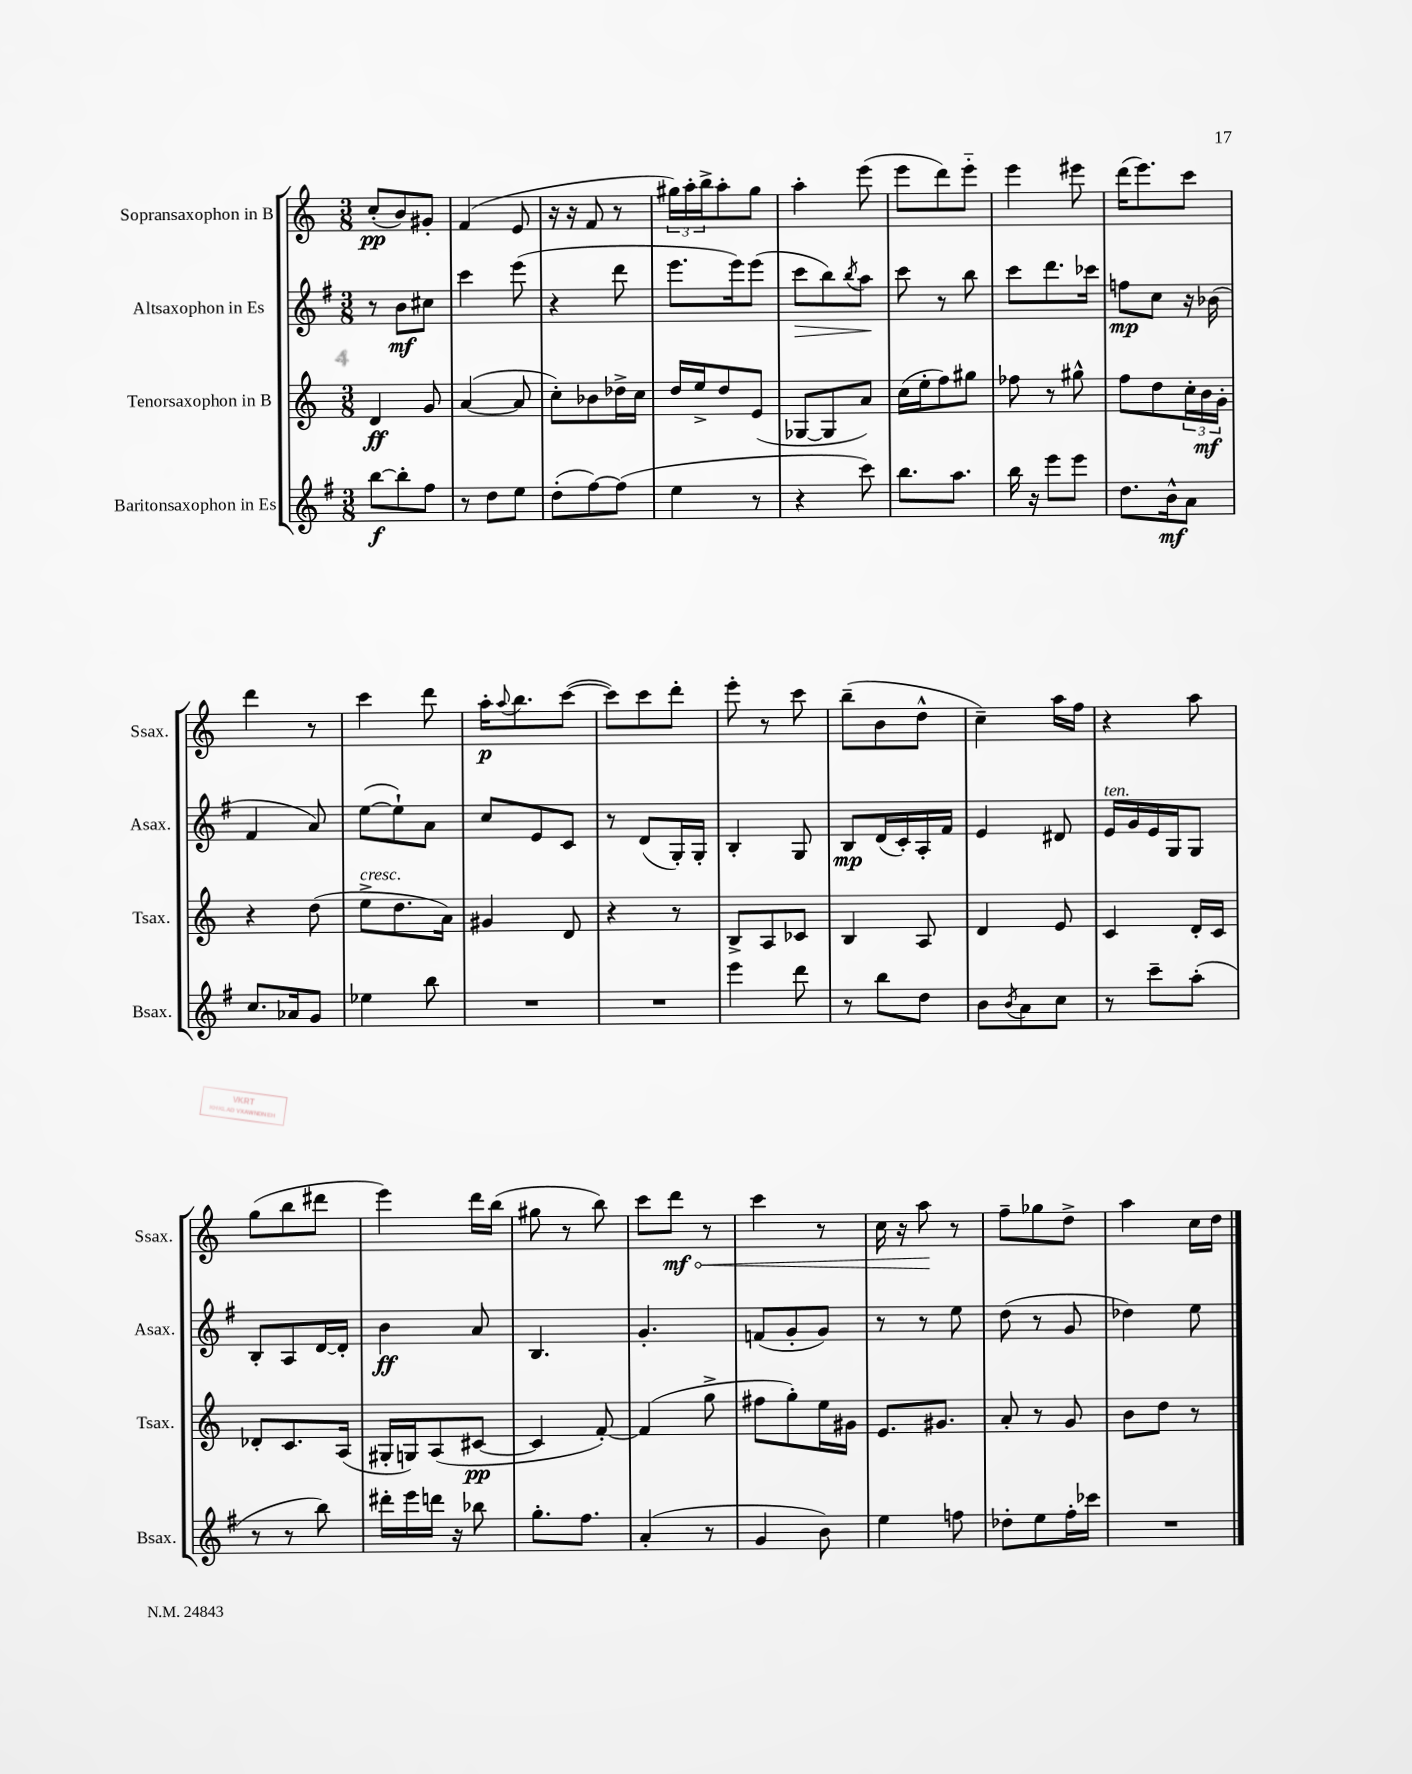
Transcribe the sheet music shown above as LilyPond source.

<<
\new StaffGroup <<
\new Staff = "s0" \with { instrumentName = "Sopransaxophon in B" shortInstrumentName = "Ssax." } {
    \clef treble \key c \major \numericTimeSignature \time 3/8
    c''8-.\pp( b'8) gis'8-. |
    f'4( e'8 |
    r16 r16 f'8 r8 |
    \tuplet 3/2 { gis''16) a''16-. b''16-> } a''8-. gis''8 |
    a''4-. e'''8( |
    e'''8 d'''8) e'''8-_ |
    e'''4 eis'''8 |
    d'''16( e'''8.) c'''8 |
    d'''4 r8 |
    c'''4 d'''8 |
    a''16-.\p \appoggiatura { a''8 } b''8. c'''8~( |
    c'''8) c'''8 d'''8-. |
    e'''8-. r8 c'''8 |
    b''8--( b'8 d''8-^ |
    c''4--) a''16 f''16 |
    r4 a''8 |
    g''8( b''8 dis'''8 |
    e'''4) d'''16 b''16( |
    gis''8 r8 b''8) |
    c'''8 \once \override Hairpin.circled-tip = ##t d'''8\mf\< r8 |
    c'''4 r8 |
    c''16 r16 a''8\! r8 |
    f''8-- ges''8 d''8-> |
    a''4 c''16 d''16 \bar "|." |
}
\new Staff = "s1" \with { instrumentName = "Altsaxophon in Es" shortInstrumentName = "Asax." } {
    \clef treble \key g \major \numericTimeSignature \time 3/8
    r8 b'8\mf cis''8 |
    c'''4 e'''8( |
    r4 d'''8 |
    e'''8. e'''16) e'''8( |
    c'''8\> b''8) \acciaccatura { b''8 } a''8\! |
    c'''8 r8 b''8 |
    c'''8 d'''8. ces'''16 |
    f''8\mp c''8 r16 bes'16( |
    fis'4 a'8) |
    e''8~( e''8-!) a'8 |
    c''8 e'8 c'8 |
    r8 d'8( g16-.) g16-. |
    b4-. g8 |
    b8\mp d'16( c'16-.) a16-. fis'16 |
    e'4 dis'8 |
    e'16^\markup { \italic "ten." } g'16 e'16 g16 g8 |
    b8-. a8 d'16~ d'16-. |
    b'4\ff a'8 |
    b4. |
    g'4.-. |
    f'8( g'8-. g'8) |
    r8 r8 e''8 |
    d''8( r8 g'8 |
    des''4) e''8 \bar "|." |
}
\new Staff = "s2" \with { instrumentName = "Tenorsaxophon in B" shortInstrumentName = "Tsax." } {
    \clef treble \key c \major \numericTimeSignature \time 3/8
    d'4\ff g'8 |
    a'4~( a'8 |
    c''8-.) bes'8 des''16-> c''16 |
    d''16 e''16-> d''8 e'8( |
    ges8~ ges8 a'8) |
    c''16( e''16-. f''8) gis''8 |
    fes''8 r8 gis''8-^ |
    f''8 d''8 \tuplet 3/2 { c''16-. b'16\mf g'16-. } |
    r4 d''8( |
    e''8->^\markup { \italic "cresc." } d''8. a'16) |
    gis'4 d'8 |
    r4 r8 |
    b8-> a8 ces'8 |
    b4 a8 |
    d'4 e'8 |
    c'4 d'16-. c'16 |
    des'8-. c'8. a16( |
    gis16-. g16) a8( cis'8~\pp |
    cis'4 f'8~-.) |
    f'4( g''8-> |
    fis''8 g''8-.) e''16 gis'16 |
    e'8. gis'8. |
    a'8-. r8 g'8 |
    b'8 d''8 r8 \bar "|." |
}
\new Staff = "s3" \with { instrumentName = "Baritonsaxophon in Es" shortInstrumentName = "Bsax." } {
    \clef treble \key g \major \numericTimeSignature \time 3/8
    b''8~\f b''8-. fis''8 |
    r8 d''8 e''8 |
    d''8-.( fis''8~) fis''8( |
    e''4 r8 |
    r4 c'''8) |
    b''8. a''8. |
    b''16 r16 e'''8 e'''8 |
    d''8. b'16-^\mf a'8 |
    c''8. aes'16 g'8 |
    ees''4 b''8 |
    R4. |
    R4. |
    e'''4 d'''8 |
    r8 b''8 d''8 |
    b'8 \acciaccatura { b'8 } a'8 c''8 |
    r8 c'''8-- a''8-.( |
    r8 r8 b''8) |
    dis'''16-. e'''16 d'''16 r16 bes''8 |
    g''8.-. fis''8. |
    a'4-.( r8 |
    g'4 b'8) |
    e''4 f''8 |
    des''8-. e''8 fis''16-. ces'''16 |
    R4. \bar "|." |
}
>>
>>
\layout { \context { \Score \remove "Bar_number_engraver" } }
